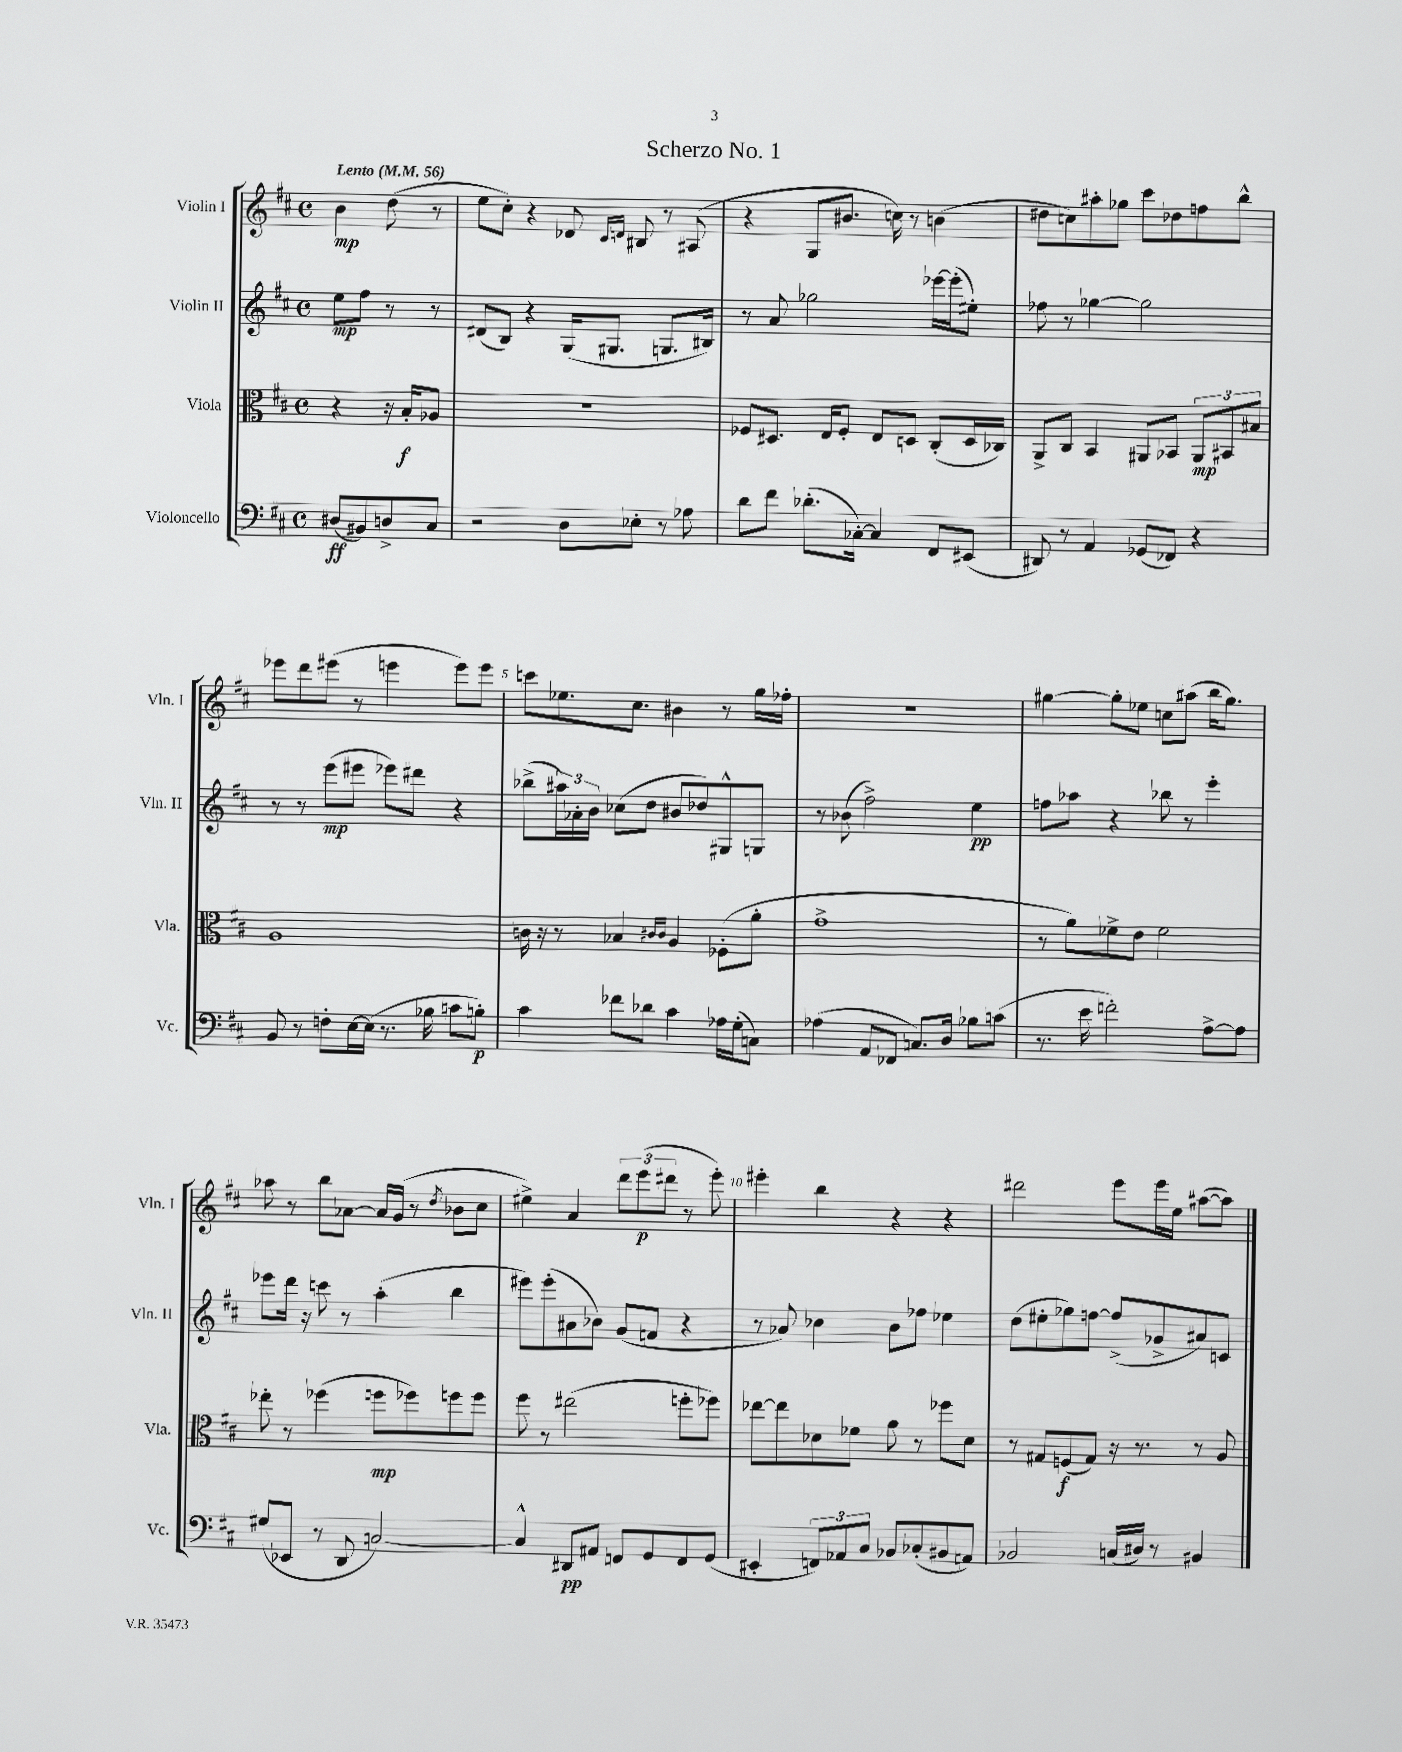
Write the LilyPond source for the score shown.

\header { title = "Scherzo No. 1" }
<<
\new StaffGroup <<
\new Staff = "s0" \with { instrumentName = "Violin I" shortInstrumentName = "Vln. I" } {
    \clef treble \key d \major \defaultTimeSignature \time 4/4 \partial 2 \tempo "Lento" 4 = 56
    b'4\mp d''8( r8 |
    e''8 cis''8-.) r4 des'8 \grace { cis'16 d'16 } bis8 r8 ais8( |
    r4 g8 bis'8. c''16) r8 b'4( |
    dis''8 c''8) ais''8-. ges''8 cis'''8 des''8 f''8 b''8-^ |
    ees'''8 d'''8 eis'''8( r8 e'''4 e'''8) e'''8 |
    c'''8 ees''8. cis''8. bis'4 r8 g''16 fes''16-. |
    R1 |
    gis''4~ gis''8-. ees''8 c''8 ais''8( b''16 gis''8.) |
    aes''8 r8 b''8 aes'8~ aes'16 g'16( r8 \acciaccatura { d''8 } bes'8 cis''8 |
    eis''4->) a'4 \tuplet 3/2 { d'''8 e'''8\p( dis'''8 } r8 e'''8-.) |
    eis'''4-. b''4 r4 r4 |
    dis'''2 e'''8 e'''16 e''16 ais''8~( ais''8) \bar "|." |
}
\new Staff = "s1" \with { instrumentName = "Violin II" shortInstrumentName = "Vln. II" } {
    \clef treble \key d \major \defaultTimeSignature \time 4/4 \partial 2
    e''8\mp fis''8 r8 r8 |
    dis'8( b8) r4 g16( gis8. g8. bis16) |
    r8 a'8 ges''2 ees'''16~ ees'''16-.( eis''8-.) |
    fes''8 r8 ges''4~ ges''2 |
    r8 r8 e'''8\mp( eis'''8 ees'''8) dis'''8 r4 |
    bes''8->( \tuplet 3/2 { ais''16) aes'16-. b'16 } ces''8( d''8 bis'8 des''8) gis8-^ g8 |
    r8 bes'8( fis''2->) e''4\pp |
    f''8 aes''8 r4 bes''8 r8 e'''4-. |
    ees'''8 d'''16 r16 c'''8 r8 a''4-.( b''4 |
    eis'''8) eis'''8-.( ais'8 bes'8) g'8( f'8 r4 |
    r8 aes'8) ces''4 b'8 fes''8 ees''4 |
    d''8( eis''8-. ges''8) f''8~ f''8->( ges'8-> ais'8) c'8 \bar "|." |
}
\new Staff = "s2" \with { instrumentName = "Viola" shortInstrumentName = "Vla." } {
    \clef alto \key d \major \defaultTimeSignature \time 4/4 \partial 2
    r4 r16 b16-.\f aes8 |
    R1 |
    fes8 dis8. e16 fes8-. e8 d8 cis8-.( d16 ces16) |
    a,8-> cis8 b,4 ais,8 bes,8 \tuplet 3/2 { ais,8\mp bis,8 bis8 } |
    a1 |
    c'16 r16 r8 bes4 \grace { cis'16 cis'16 } a4 fes8-.( a'8-. |
    g'1-> |
    r8 a'8) fes'8-> e'8 fes'2 |
    ees''8-. r8 fes''4( f''8\mp fes''8) f''8 f''8 |
    fis''8 r8 eis''2( f''8-. fes''8) |
    ees''8~ ees''8 des'8 fes'8 a'8 r8 fes''8 des'8 |
    r8 gis8 f8\f( gis8) r16 r8. r8 a8 \bar "|." |
}
\new Staff = "s3" \with { instrumentName = "Violoncello" shortInstrumentName = "Vc." } {
    \clef bass \key d \major \defaultTimeSignature \time 4/4 \partial 2
    dis8\ff( bis,8) d8-> cis8 |
    r2 d8 ees8-. r8 aes8 |
    d'8 fis'8 des'8.-.( ces16~-.) ces4 fis,8 eis,8( |
    dis,8) r8 a,4 ges,8( fes,8) r4 |
    b,8 r8 f8-. e16~ e16( r8. bes16 c'8 b8-.\p) |
    cis'4 fes'8 des'8 cis'4 aes16 g16-.( c8) |
    aes4( a,8 fes,8 c8.) d16 bes8 c'8( |
    r8. e'16 f'2-.) a8~-> a8 |
    gis8( ees,8 r8 d,8 c2~) |
    c4-^ dis,8\pp ais,8 f,8 g,8 f,8 g,8( |
    eis,4-. \tuplet 3/2 { f,8) aes,8 cis8 } bes,8 ces8-.( bis,8 a,8) |
    bes,2 c16( dis16) r8 bis,4 \bar "|." |
}
>>
>>
\layout { \context { \Score \override BarNumber.break-visibility = ##(#f #t #t) barNumberVisibility = #(every-nth-bar-number-visible 5) } }
